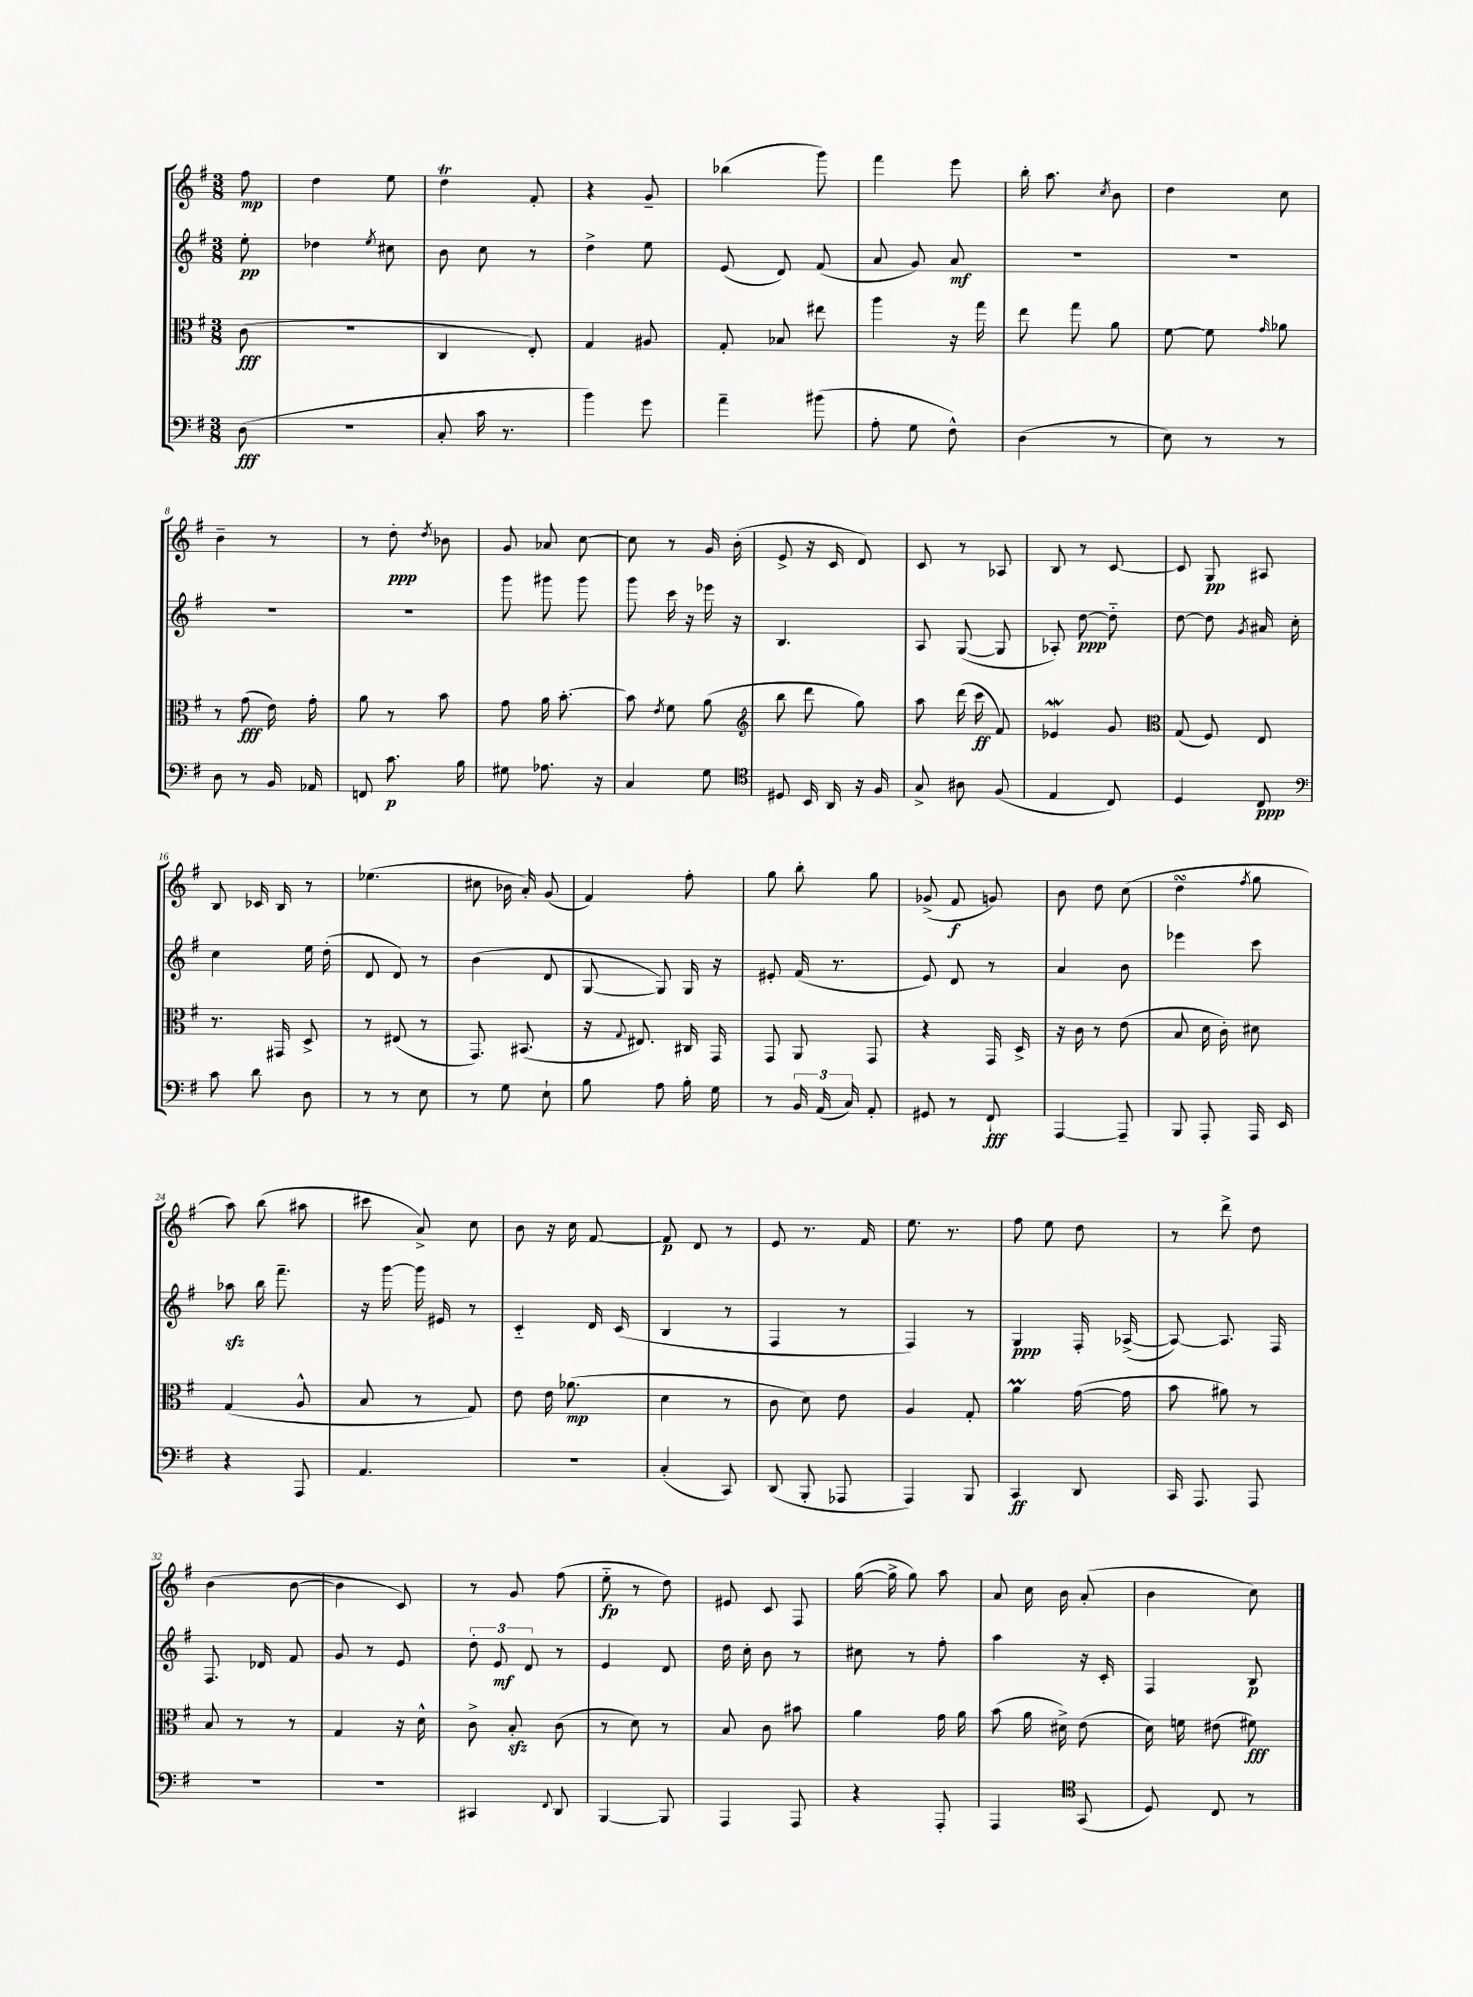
<<
\new StaffGroup <<
\new Staff = "s0" {
    \clef treble \key g \major \numericTimeSignature \time 3/8 \partial 8
    \autoBeamOff fis''8\mp |
    d''4 e''8 |
    d''4\trill fis'8-. |
    r4 g'8-- |
    bes''4( g'''8) |
    fis'''4 e'''8 |
    b''16-. a''8. \acciaccatura { c''8 } b'8 |
    d''4 c''8 |
    b'4-- r8 |
    r8 d''8-.\ppp \acciaccatura { d''8 } bes'8 |
    g'8 aes'8 c''8~ |
    c''8 r8 g'16 b'16-.( |
    e'8-> r16 c'16 d'8) |
    c'8 r8 aes8 |
    b8 r8 c'8~ |
    c'8 g8\pp ais8 |
    b8 ces'16 b16 r8 |
    ees''4.( |
    cis''8 bes'16 a'16-.) g'8( |
    fis'4) fis''8-. |
    g''8 b''8-. g''8 |
    ges'8->( fis'8\f g'8) |
    b'8 d''8 c''8( |
    d''4\turn \acciaccatura { fis''8 } g''8 |
    a''8) b''8( ais''8 |
    cis'''8 a'8->) c''8 |
    b'8 r16 c''16 fis'8~ |
    fis'8\p d'8 r8 |
    e'8 r8. fis'16 |
    e''8. r8. |
    fis''8 e''8 d''8 |
    r8 d'''8-> d''8 |
    b'4( b'8~ |
    b'4 c'8) |
    r8 g'8 fis''8( |
    e''8-_\fp r8 d''8) |
    eis'8 c'8 fis8 |
    g''16~( g''16-> g''8) a''8 |
    a'8 c''16 b'16 a'8-.( |
    b'4 c''8) \bar "|." |
}
\new Staff = "s1" {
    \clef treble \key g \major \numericTimeSignature \time 3/8 \partial 8
    \autoBeamOff e''8-.\pp |
    des''4 \acciaccatura { e''8 } cis''8 |
    b'8 c''8 r8 |
    d''4-> e''8 |
    e'8( d'8) fis'8( |
    a'8 g'8) a'8\mf |
    R4. |
    R4. |
    R4. |
    R4. |
    g'''8 gis'''8 gis'''8 |
    g'''8 c'''16 r16 ees'''16 r16 |
    b4. |
    a8 g8~( g8 |
    aes8-.) d''8~\ppp d''8-_ |
    d''8~ d''8 \acciaccatura { g'8 } ais'16 c''16-. |
    c''4 e''16 d''16-.( |
    d'8 d'8) r8 |
    b'4( d'8 |
    g8~ g8) g16 r16 |
    eis'8-. fis'16( r8. |
    e'8) d'8 r8 |
    a'4 b'8 |
    ees'''4 c'''8 |
    aes''8\sfz b''16 fis'''8.-- |
    r16 g'''16~ g'''16 eis'16 r8 |
    c'4-_ d'16 c'16( |
    b4 r8 |
    fis4 r8 |
    fis4) r8 |
    g4\ppp fis16-. aes16~->( |
    aes8~) aes8. fis16 |
    fis8. des'16 fis'8 |
    g'8 r8 e'8 |
    \tuplet 3/2 { d''8-. e'8\mf d'8 } r8 |
    e'4 d'8 |
    d''16 c''16-. b'8 r8 |
    cis''8 r8 fis''8-. |
    a''4 r16 c'16-. |
    fis4 b8\p \bar "|." |
}
\new Staff = "s2" {
    \clef alto \key g \major \numericTimeSignature \time 3/8 \partial 8
    \autoBeamOff c'8\fff( |
    R4. |
    c4 e8-.) |
    g4 ais8 |
    g8-. bes8 eis''8 |
    a''4 r16 g''16 |
    e''8 g''8 a'8 |
    fis'8~ fis'8 \grace { g'16 } aes'8 |
    r8 g'8\fff( e'16) g'16-. |
    a'8 r8 b'8 |
    g'8 a'16 b'8.~-. |
    b'8 \acciaccatura { e'8 } fis'8 a'8( |
    \clef treble b''8 d'''8 g''8) |
    a''8 d'''16( c'''16\ff fis'8) |
    ees'4\mordent g'8 |
    \clef alto g8( fis8) e8 |
    r8. gis,16 d8-> |
    r8 eis8( r8 |
    g,8.) bis,8.( |
    r16 \appoggiatura { g8 } eis8.) cis16 g,16 |
    g,8 a,8 g,8 |
    r4 g,16 d16-> |
    r16 c'16 r8 e'8( |
    b8 d'16 c'16-.) dis'8 |
    g4( a8-^ |
    b8 r8 g8) |
    e'8 e'16 aes'8.\mp( |
    d'4 r8 |
    c'8 d'8) e'8 |
    a4 g8-. |
    a'4\prall g'16~( g'16 |
    b'8 ais'8) r8 |
    b8 r8 r8 |
    g4 r16 d'16-^ |
    c'8-> b8-.\sfz c'8( |
    r8 d'8) r8 |
    b8 c'8 bis'8 |
    a'4 g'16 a'16 |
    b'8( a'16 dis'16->) e'8( |
    d'16) f'16 eis'8( fis'8\fff) \bar "|." |
}
\new Staff = "s3" {
    \clef bass \key g \major \numericTimeSignature \time 3/8 \partial 8
    \autoBeamOff d8\fff( |
    R4. |
    c8-. c'16 r8. |
    b'4) g'8 |
    a'4-- bis'8( |
    a8-. g8 fis8-^) |
    d4( r8 |
    e8) r8 r8 |
    d8 r8 b,16 aes,16 |
    f,8 c'8.\p b16 |
    gis8 aes8. r16 |
    c4 g8 |
    \clef tenor dis8 b,16 a,16 r16 fis16 |
    g8-> ais8 fis8( |
    e4 c8) |
    d4 c8\ppp |
    \clef bass c'8 d'8 d8 |
    r8 r8 e8 |
    r8 g8 e8-! |
    b8 a8 b16-. g16 |
    r8 \tuplet 3/2 { b,16 a,16( c16) } a,8-. |
    gis,8 r8 fis,8-!\fff |
    a,,4~ a,,8-- |
    b,,8 a,,8-. a,,16 e,16 |
    r4 a,,8 |
    a,4. |
    R4. |
    c4-.( c,8) |
    d,8( b,,8-. aes,,8 |
    a,,4) b,,8 |
    c,4\ff d,8 |
    c,16 a,,8. a,,8 |
    R4. |
    R4. |
    cis,4 \appoggiatura { fis,8 } d,8 |
    b,,4~ b,,8 |
    a,,4 a,,8 |
    r4 a,,8-. |
    a,,4 \clef tenor g,8( |
    d8) c8 r8 \bar "|." |
}
>>
>>
